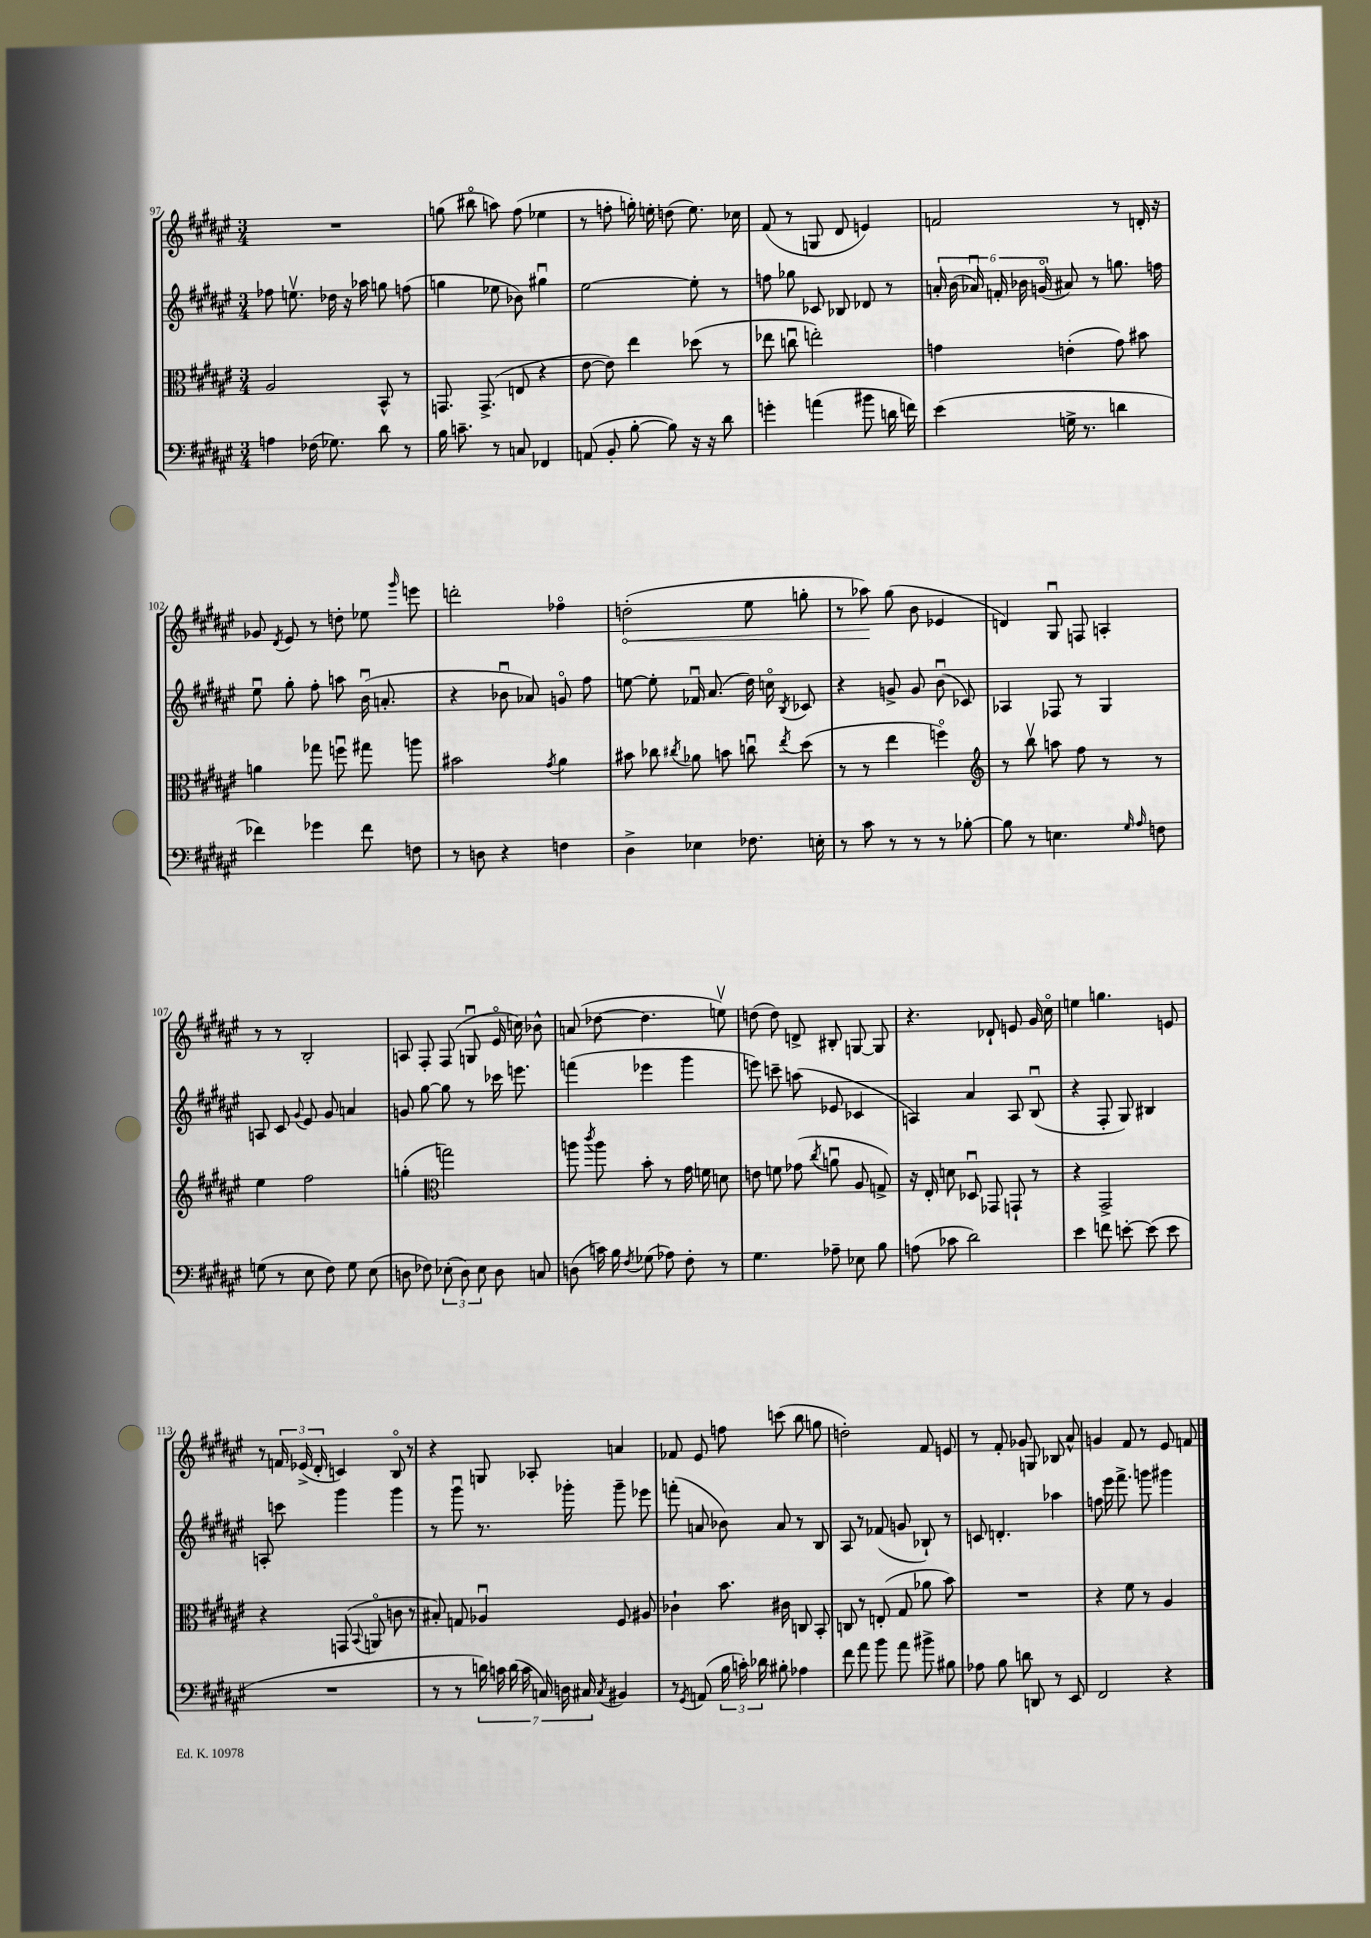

**kern	**kern	**kern	**kern	**dynam
*part4	*part3	*part2	*part1	*part1
*staff4	*staff3	*staff2	*staff1	*staff1
*clefF4	*clefC3	*clefG2	*clefG2	*
*k[f#c#g#d#a#e#]	*k[f#c#g#d#a#e#]	*k[f#c#g#d#a#e#]	*k[f#c#g#d#a#e#]	*
*M3/4	*M3/4	*M3/4	*M3/4	*
=97	=97	=97	=97	=97
4An\	2A#/	8ff-X\	2.r	.
.	.	8.eenv\	.	.
(16F-X\	.	.	.	.
8.G-X\)	.	16dd-X\	.	.
.	.	16r	.	.
.	.	16aa-X\	.	.
8d#\	8BB^^/	8ggn\	.	.
8r	8r	(8ffn\	.	.
=98	=98	=98	=98	=98
16B\	8.GGn/	4ggn\	(8ggn\	.
8.cn~\	.	.	.	.
.	.	.	8bb#X\	.
.	(8.GG^/	.	.	.
8r	.	8ee-X\	8aan\)	.
8Cn/	8En/	8b-X\)	(8ff#\	.
4FF-X/	4r	4gg#Xu\	4ee-X\	.
=99	=99	=99	=99	=99
(8AAn/	[8e#\	[2ee#\	8r	.
8BB'/	8e#\])	.	8ffn'\	.
[8B'\	4ee#\	.	16ggn'\)	.
.	.	.	16een'\	.
8B\])	.	.	(8ddn\	.
16r	(8dd-X\	8ee#'\]	8.ee\)	.
16r	.	.	.	.
8d#\	8r	8r	.	.
.	.	.	16cc-X\	.
=100	=100	=100	=100	=100
4gn'\	8ee-X\	8ffn\	(8f#/	.
.	8ccnu\	8gg-X\	8r	.
(4an\	2een'\)	8c-X/	8Gn/	.
.	.	8B-X/	8d#/	.
8b#X\	.	8d-X/	4en/)	.
16dn\	.	8r	.	.
16fn\)	.	.	.	.
=101	=101	=101	=101	=101
(4e#\	4gn\	24an'/	2fn/	.
.	.	(24b\	.	.
.	.	24a-Xu/)	.	.
.	.	24fn'/	.	.
.	.	24b-X\	.	.
.	.	(24gn/	.	.
16Gn^\	(4en'\	8a#X/)	.	.
8.r	.	.	.	.
.	.	8r	.	.
4dn\	8g\)	8.ggn\	8r	.
.	8b#X\	.	16dn'/	.
.	.	16ffn\	16r	.
!!LO:LB:g=z
=102	=102	=102	=102	=102
4f-X\)	4an\	8ee#u\	8g-X/	.
.	.	.	8qd#/	.
.	.	8gg#'\	8e#/	.
4g-X\	8gg-X\	8ff#'\	8r	.
.	8ffnu\	8aan\	8ddn'\	.
8f-\	8gg#X\	(16bu\	8ee-X\	.
.	.	8.an'/	.	.
.	.	.	16qqggg#/	.
8Fn\	8aan\	.	8eeen\	.
=103	=103	=103	=103	=103
8r	2b#X\	4r	2dddn'\	.
8Dn\	.	.	.	.
4r	.	8b-Xu\	.	.
.	.	8a-X/)	.	.
.	8qg#/	.	.	.
4Fn\	4a#\	8gn/	4ff-X\	.
.	.	8ff#\	.	.
=104	=104	=104	=104	=104
!	!	!	!	!LO:HP:b
4D#^\	8b#X\	[8een\	(2ddn'\	<
.	8cc-X\	8ee'\]	.	.
.	8qcc#X/	.	.	.
4E-X\	8a-X\	16f-Xu/	.	.
.	.	(8.a#/	.	.
.	8bn\	.	.	.
8.F-X\	8ccnu\	16dd#\)	8ee#\	.
.	.	16ccn\	.	.
.	8qee#/	8qB/	.	.
.	(8dd#\	8c-X/	8ggn'\	.
16En'\	.	.	.	.
=105	=105	=105	=105	=105
8r	8r	4r	8r	.
8c#\	8r	.	8aa-X\)	.
8r	4ee#\	8gn^/	(8gg#\	[
8r	.	8g/	8b\	.
8r	4ffn\)	(8bu\	4e-X/	.
[8B-X'\	.	8c-X/)	.	.
=106	=106	=106	=106	=106
*	*clefG2	*	*	*
8B-\]	8r	4A-X/	4dn/)	.
8r	8bbv\	.	.	.
4.En\	8aan\	8F-X/	8G#u/	.
.	8ff#\	8r	8Fn/	.
.	8r	4G#/	4An'/	.
16qqG#/	.	.	.	.
16qqA#/	.	.	.	.
8Fn\	8r	.	.	.
!!LO:LB:g=z
=107	=107	=107	=107	=107
(8Gn\	4ee#\	8An/	8r	.
8r	.	8c#/	8r	.
.	.	8qqg#/	.	.
8E#\	2ff#\	8e#/	2B'/	.
8F#\)	.	8g#/	.	.
8G\	.	4an/	.	.
(8E#\	.	.	.	.
=108	=108	=108	=108	=108
8Dn\	(4ggn'\	8gn/	8An/	.
8F-X\)	.	[8gg#\	8F#'/	.
*	*clefC3	*	*	*
(12E-X'\	2ggn\)	8gg#\]	(8F#/	.
12D\)	.	.	.	.
.	.	8r	8Gnu/	.
12E-\	.	.	.	.
8D\	.	16ccc-X\	16e#/	.
.	.	8.eeen\	16ccn\)	.
8Cn/	.	.	8b-X^^\	.
=109	=109	=109	=109	=109
(8Dn\	8aan\	(4fffn\	(8an/	.
.	8qccc#/	.	.	.
16cn\)	8aa\	.	[8dd-X\	.
16B\	.	.	.	.
8qF#/	.	.	.	.
(8G-X\	8b'\	4eee-X\	4.dd-\]	.
8A-X\)	8r	.	.	.
8F#'\	16g#\	4ggg#\	.	.
.	16fn\	.	.	.
8r	8dn\	.	8eenv\)	.
=110	=110	=110	=110	=110
4.G#\	8en\	8eeen\)	(8ddn\	.
.	8fn\	8cccn~\	8dd\)	.
.	(8g-X\	(8aan\	8dn^/	.
.	8qcc#/	.	.	.
8A-X~\	8anu\	8e-X/	8B#X'/	.
8E-X\	8A#/	4c-X/	[8Gn/	.
8B\	8Gn^/)	.	8G/]	.
=111	=111	=111	=111	=111
(8An\	16r	4An/)	4.r	.
.	16E#'/	.	.	.
8c-X\	8dn\	.	.	.
2d#\)	8D-Xu/	4a#/	.	.
.	8GG-X/	.	8d-X`/	.
.	8GGn`/	8A/	8en/	.
.	8r	(8Bu/	16g#/	.
.	.	.	16cc#\	.
=112	=112	=112	=112	=112
4e#\	4r	4r	4een\	.
8fn\	2GG#^/	8F#'/	4.ggn\	.
[8en'\	.	8G#/)	.	.
(8e\]	.	4B#X/	.	.
8e\	.	.	8en/	.
!!LO:LB:g=z
=113	=113	=113	=113	=113
2.r	4r	8An'/	8r	.
.	.	8cccn\	24fn/	.
.	.	.	(24e-X^/	.
.	.	.	24d#'/	.
.	(8GGn/	4ggg#\	4cn/)	.
.	8qqBB/	.	.	.
.	8AAn/	.	.	.
.	8cn\	4ggg#\	8B/	.
.	8r	.	8r	.
=114	=114	=114	=114	=114
8r	8B#X'/)	8r	4r	.
8r	8Gn/	8ggg#u\	.	.
28dn\)	4A-Xu/	8.r	8Gn/	.
28cn\	.	.	.	.
(28d\	.	.	.	.
28c\	.	.	.	.
.	.	.	8A-X'/	.
28Cn/)	.	.	.	.
28Dn\	.	.	.	.
.	.	16ggg-X'\	.	.
28C#X/	.	.	.	.
8qC#/	.	.	.	.
4BB#X/	8F#/	8ggg-~\	4an/	.
.	8A#X/	8eee-X\	.	.
=115	=115	=115	=115	=115
8r	4c-X`\	(8fffn'\	8f-X/	.
8qGG#/	.	.	.	.
(8AAn/	.	8an/	8e#/	.
24B\	8.b\	8b-X\)	8ffn\	.
24cn'\)	.	.	.	.
24d-X\	.	.	.	.
8B#X'\	.	8a/	(8cccn\	.
.	16c#X\	.	.	.
4A-X\	8Cn/	8r	8bb\	.
.	8BB'/	8B/	8ggn\	.
=116	=116	=116	=116	=116
8f#\	8Cn/	8A#/	2ddn'\)	.
8a#\	8r	8r	.	.
8b\	(8En'/	(8f-X/	.	.
8a#\	8G#/	8gn/	.	.
8b#X^\	8a-X\	8B-X`/)	8f#/	.
8B#X\	8b\)	8r	8en/	.
=117	=117	=117	=117	=117
8A-X\	2.r	8cn/	8r	.
8B\	.	4.dn'/	8f#'/	.
8dn\	.	.	8g-X/	.
8DDn/	.	.	8Gn/	.
8r	.	4aa-X\	8B-X/	.
8EE#/	.	.	8a#^^/	.
=118	=118	=118	=118	=118
2FF#/	4r	8ffn\	4gn/	.
.	.	16eee#\	.	.
.	.	8.fff#^\	.	.
.	8f#\	.	8f#/	.
.	8r	8gggn\	8r	.
4r	4A#/	4ggg#X\	8e#/	.
.	.	.	8fn/	.
==	==	==	==	==
*-	*-	*-	*-	*-
